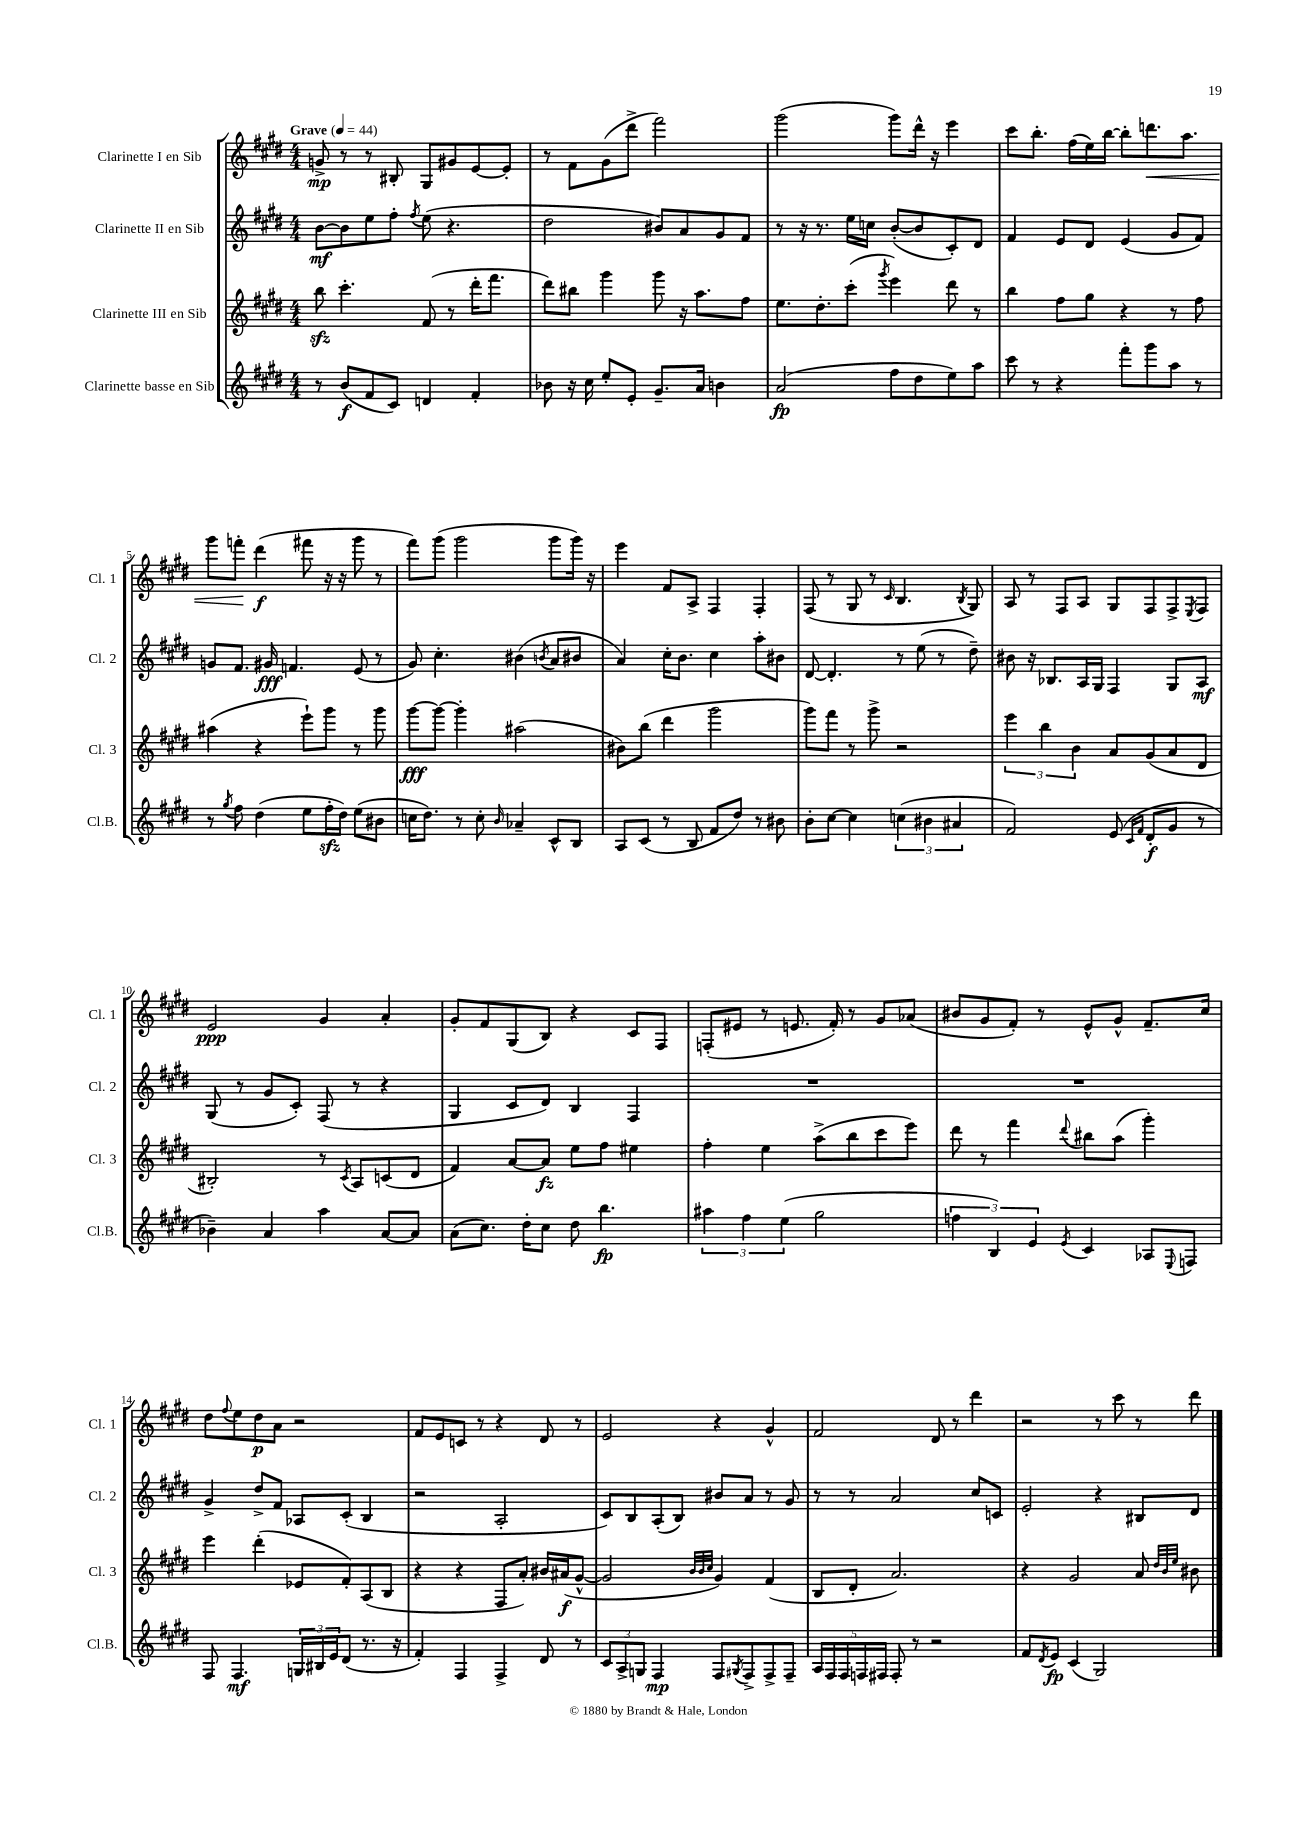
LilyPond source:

<<
\new StaffGroup <<
\new Staff = "s0" \with { instrumentName = "Clarinette I en Sib" shortInstrumentName = "Cl. 1" } {
    \clef treble \key e \major \numericTimeSignature \time 4/4 \tempo "Grave" 4 = 44
    g'8->\mp r8 r8 bis8-. gis8 gis'8 e'8~ e'8-. |
    r8 fis'8 gis'8( dis'''8-> fis'''2) |
    gis'''2( gis'''8) dis'''16-^ r16 e'''4 |
    cis'''8 b''8.-. fis''16( e''16) b''16~ b''8-. d'''8.\< a''8. |
    gis'''8 f'''8-.\! dis'''4\f( fis'''8 r16 r16 gis'''8 r8 |
    fis'''8) gis'''8( gis'''2 gis'''8 gis'''16) r16 |
    e'''4 fis'8 a8-> fis4 fis4-. |
    fis8( r8 gis8 r8 \grace { cis'16 } b4. \acciaccatura { b8 } gis8) |
    a8 r8 fis8 a8 gis8 fis8 fis8-> \acciaccatura { e8 } fis8 |
    e'2\ppp gis'4 a'4-. |
    gis'8-. fis'8 gis8( b8) r4 cis'8 fis8 |
    f8-.( eis'8 r8 e'8. fis'16-.) r8 gis'8 aes'8( |
    bis'8 gis'8 fis'8-.) r8 e'8-^ gis'8-^ fis'8.-- cis''16 |
    dis''8 \appoggiatura { fis''8 } e''8 dis''8\p a'8 r2 |
    fis'8 e'8 c'8 r8 r4 dis'8 r8 |
    e'2 r4 gis'4-^ |
    fis'2 dis'8 r8 dis'''4 |
    r2 r8 cis'''8 r8 dis'''8 \bar "|." |
}
\new Staff = "s1" \with { instrumentName = "Clarinette II en Sib" shortInstrumentName = "Cl. 2" } {
    \clef treble \key e \major \numericTimeSignature \time 4/4
    b'8~\mf b'8 e''8 fis''8-. \acciaccatura { fis''8 } e''8( r4. |
    dis''2 bis'8) a'8 gis'8 fis'8 |
    r8 r16 r8. e''16 c''16 b'8~-.( b'8 cis'8-.) dis'8 |
    fis'4 e'8 dis'8 e'4( gis'8 fis'8) |
    g'8 fis'8. gis'16\fff f'4. e'8( r8 |
    gis'8) cis''4.-. bis'4( \acciaccatura { b'8 } a'8 bis'8 |
    a'4) cis''16-. b'8. cis''4 a''8-. bis'8 |
    dis'8~ dis'4.-. r8 e''8( r8 dis''8--) |
    bis'8 r16 bes8. a16 gis16 fis4 gis8 a8\mf |
    gis8( r8 gis'8 cis'8-.) fis8( r8 r4 |
    gis4 cis'8 dis'8) b4 fis4 |
    R1 |
    R1 |
    gis'4-> dis''8-> fis'8 aes8 cis'8-.( b4 |
    r2 a2-. |
    cis'8) b8 a8-.( b8) bis'8 a'8 r8 gis'8 |
    r8 r8 a'2 cis''8 c'8 |
    e'2-. r4 bis8 dis'8 \bar "|." |
}
\new Staff = "s2" \with { instrumentName = "Clarinette III en Sib" shortInstrumentName = "Cl. 3" } {
    \clef treble \key e \major \numericTimeSignature \time 4/4
    b''8\sfz cis'''4.-. fis'8( r8 dis'''16-. fis'''8. |
    dis'''8) bis''8 gis'''4 gis'''8 r16 a''8. fis''8 |
    e''8. dis''8.-. cis'''8-.( \acciaccatura { gis'''8 } e'''4) dis'''8 r8 |
    b''4 fis''8 gis''8 r4 r8 fis''8 |
    ais''4( r4 e'''8-!) gis'''8 r8 gis'''8 |
    gis'''8~\fff gis'''8~ gis'''4-. ais''2( |
    bis'8) b''8( dis'''4 gis'''2 |
    gis'''8) fis'''8 r8 gis'''8-> r2 |
    \tuplet 3/2 { e'''4 b''4 b'4 } a'8 gis'8( a'8 dis'8 |
    bis2-.) r8 \acciaccatura { cis'8 } a8 c'8( dis'8 |
    fis'4) a'8~ a'8\fz e''8 fis''8 eis''4 |
    fis''4-. e''4 a''8->( b''8 cis'''8 e'''8) |
    dis'''8 r8 fis'''4 \appoggiatura { dis'''8 } bis''8 a''8( gis'''4-.) |
    e'''4 dis'''4-.( ees'8 fis'8-.) a8( b8 |
    r4 r4 fis8 a'8-.) bis'16 ais'16\f( gis'8~-^ |
    gis'2 \grace { b'32 b'32 cis''32 } gis'4) fis'4( |
    b8 dis'8-. a'2.) |
    r4 gis'2 a'8 \grace { dis''32 b'32 e''32 } bis'8 \bar "|." |
}
\new Staff = "s3" \with { instrumentName = "Clarinette basse en Sib" shortInstrumentName = "Cl.B." } {
    \clef treble \key e \major \numericTimeSignature \time 4/4
    r8 b'8\f( fis'8 cis'8) d'4 fis'4-. |
    bes'8 r16 cis''16 e''8-. e'8-. gis'8.-- a'16 b'4 |
    a'2\fp( fis''8 dis''8 e''8) a''8 |
    cis'''8 r8 r4 fis'''8-. gis'''8 a''8 r8 |
    r8 \acciaccatura { gis''8 } fis''8 dis''4( e''8 fis''16-.\sfz dis''16) e''8( bis'8 |
    c''16 dis''8.) r8 c''8-. \grace { b'16 } aes'4-- cis'8-^ b8 |
    a8 cis'8( r8 b8 fis'8 dis''8) r8 bis'8 |
    b'8-. cis''8~ cis''4 \tuplet 3/2 { c''4( bis'4 ais'4 } |
    fis'2) e'8( \grace { cis'16 fis'16 } dis'8-.\f gis'8 r8 |
    bes'4--) a'4 a''4 a'8~ a'8 |
    a'8( cis''8.) dis''16-. cis''8 dis''8 b''4.\fp |
    \tuplet 3/2 { ais''4 fis''4 e''4( } gis''2 |
    \tuplet 3/2 { f''4 b4) e'4 } \acciaccatura { e'8 } cis'4 aes8 \appoggiatura { e8 } f8 |
    fis8 fis4.\mf \tuplet 3/2 { g16 bis16 e'16 } dis'8( r8. r16 |
    fis'4-.) fis4 fis4-> dis'8 r8 |
    \tuplet 3/2 { cis'8 a8-> g8 } fis4\mp fis8 \acciaccatura { gis8 } fis8-> fis8-> fis8-- |
    \tuplet 5/4 { a16 fis16 fis16 f16 fis16 } fis8-. r8 r2 |
    fis'8 \acciaccatura { dis'8 } e'8\fp cis'4( gis2) \bar "|." |
}
>>
>>
